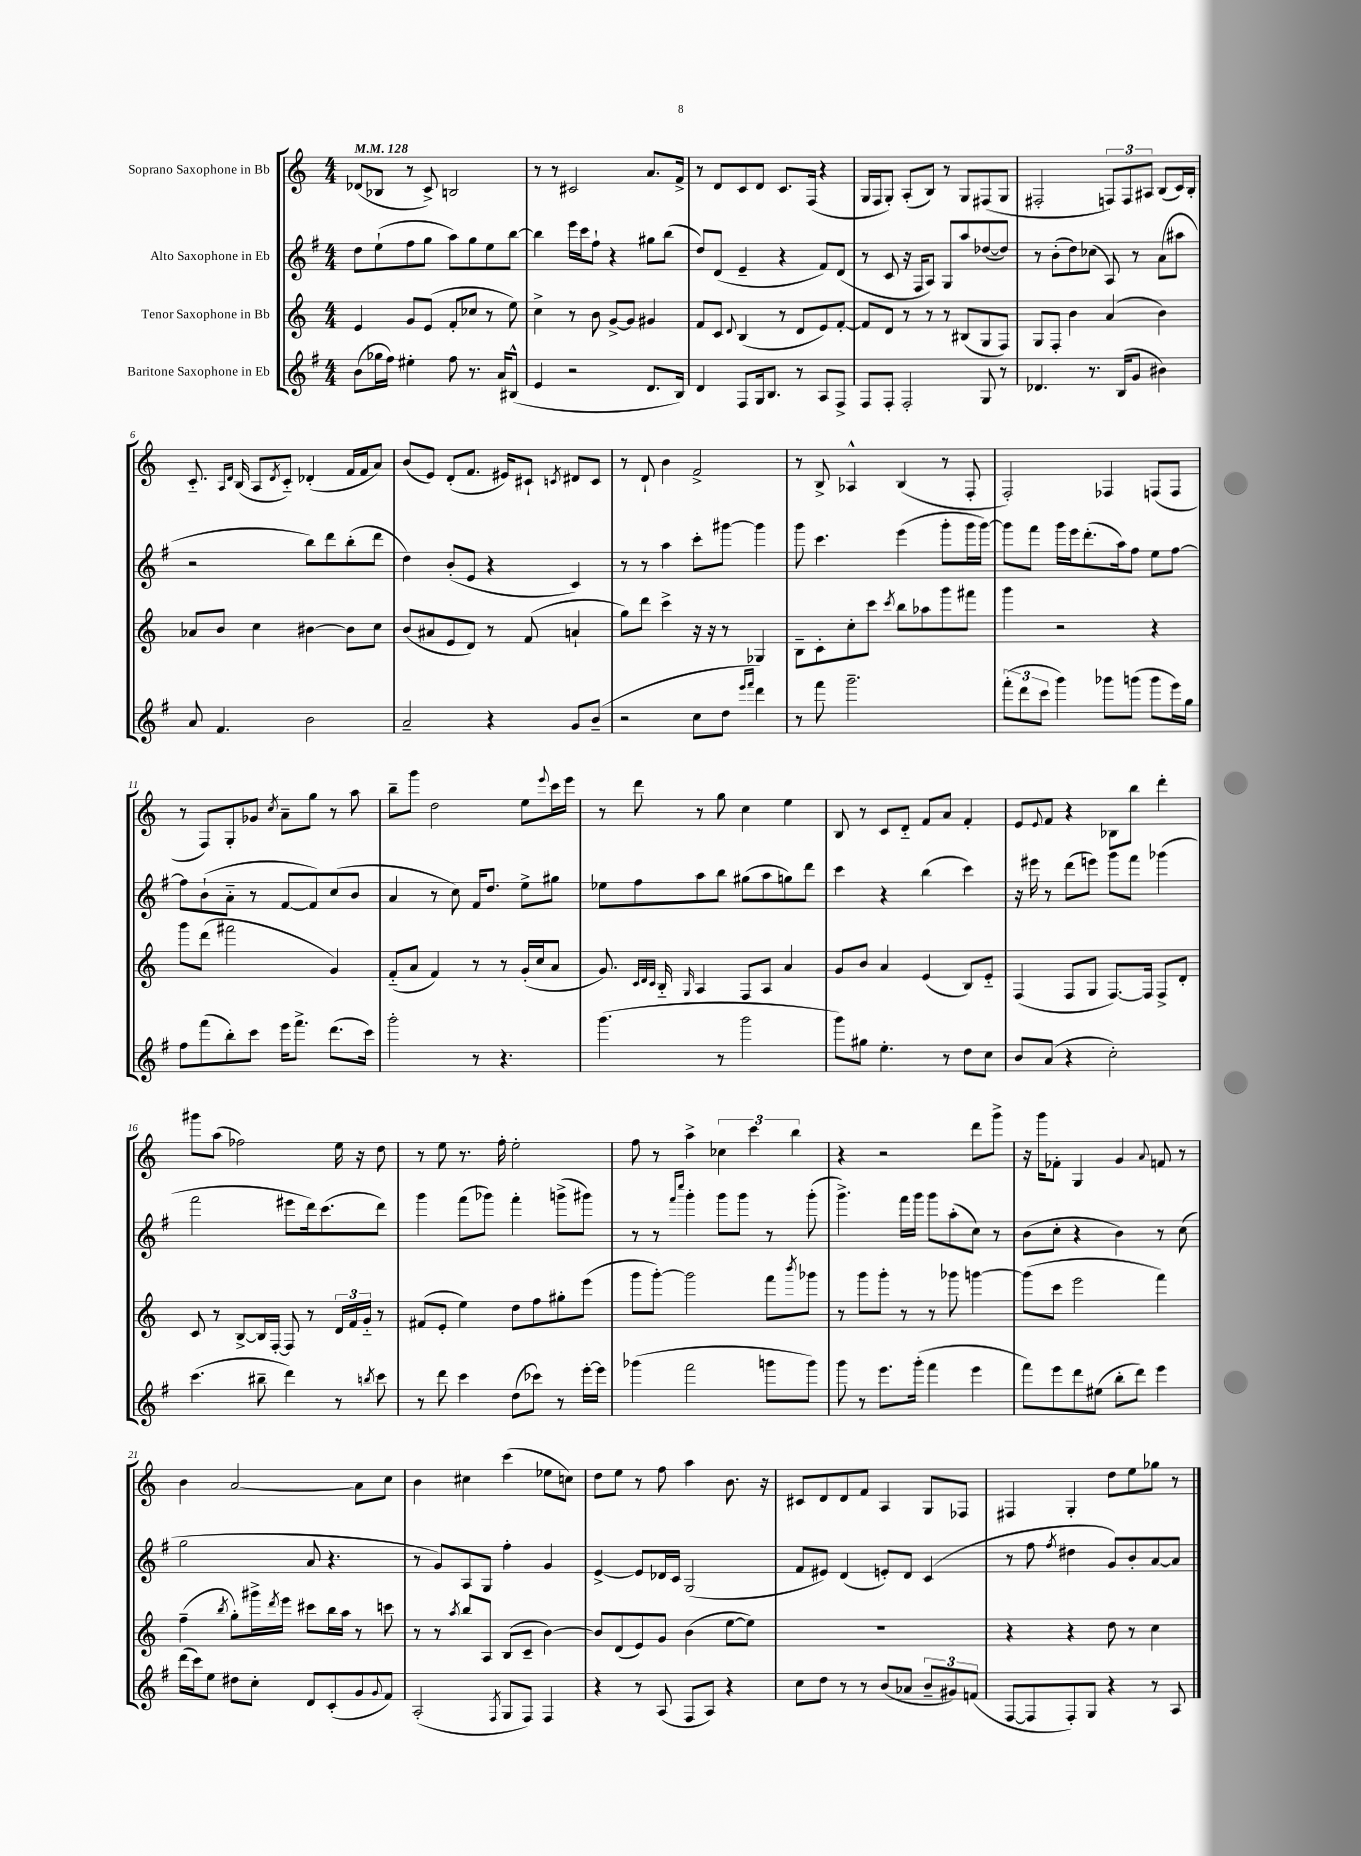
<<
\new StaffGroup <<
\new Staff = "s0" \with { instrumentName = "Soprano Saxophone in Bb" } {
    \clef treble \key c \major \numericTimeSignature \time 4/4 \tempo 4 = 128
    des'8( bes8 r8 c'8->) b2 |
    r8 r8 cis'2 a'8. f'16-> |
    r8 d'8 c'8 d'8 c'8. f16( r4 |
    g16 f16 g8-.) a8-.( b8) r8 g8 fis8( g8 |
    fis2-. \tuplet 3/2 { f8) f8 ais8 } b8( c'16) b16-. |
    c'8.-_ \grace { a16 d'16 } b16( a8 \acciaccatura { d'8 } c'8-_) des'4-.( f'16 f'16 a'8) |
    b'8( e'8) d'8-.( f'8. eis'16) cis'8-! \acciaccatura { c'8 } dis'8 c'8 |
    r8 d'8-! b'4 f'2-> |
    r8 b8-> aes4-^ b4( r8 f8-. |
    f2-.) fes4 f8( f8 |
    r8 f8) g8-. ges'8 \acciaccatura { c''8 } a'8-- g''8 r8 a''8 |
    b''8-- g'''8 d''2 e''8 \appoggiatura { e'''8 } c'''16 e'''16 |
    r8 d'''8 r8 g''8 c''4 e''4 |
    b8 r8 c'8 d'8-_ f'8 a'8 f'4-. |
    e'8 \appoggiatura { e'8 } f'8 r4 bes8 b''8 d'''4-. |
    gis'''8 a''8( fes''2) e''16 r16 d''8 |
    r8 e''8 r8. f''16-. e''2-. |
    f''8 r8 a''4-> \tuplet 3/2 { ces''4 c'''4 b''4 } |
    r4 r2 d'''8 g'''8-> |
    r16 g'''16 fes'8-. g4 g'4 \appoggiatura { a'8 } f'8 r8 |
    b'4 a'2~ a'8 c''8 |
    b'4 cis''4 c'''4( ees''8 c''8) |
    d''8 e''8 r8 f''8 a''4 b'8. r16 |
    cis'8 d'8 d'8 f'8 a4 g8 fes8 |
    fis4 g4-. d''8 e''8 ges''8 r8 \bar "|." |
}
\new Staff = "s1" \with { instrumentName = "Alto Saxophone in Eb" } {
    \clef treble \key g \major \numericTimeSignature \time 4/4
    d''8 e''8-!( fis''8 g''8 a''8) g''8 e''8 b''8~ |
    b''4 e'''16 c'''16 fis''8-! r4 gis''8 b''8( |
    d''8) d'8( e'4-- r4 fis'8) d'8( |
    r8 c'8 r16 fis16 a8) g8 a''8 des''8~( des''8) |
    r8 b'8-.( d''8) ces''8( a8) r8 a'8( ais''8 |
    r2 b''8) d'''8 b''8-.( d'''8 |
    d''4) b'8-.( e'8 r4 c'4) |
    r8 r8 a''4 c'''8-. gis'''8~ gis'''4 |
    g'''8 c'''4. e'''4( g'''8-. g'''16 g'''16~) |
    g'''8 fis'''8 g'''16 e'''16 d'''8.-.( a''16) fis''8 e''8 fis''8~ |
    fis''8 b'8-!( a'8-_ r8 fis'8~ fis'8) c''8( b'8 |
    a'4 r8 c''8) fis'16 d''8. e''8-> gis''8 |
    ees''8 fis''8 a''8 b''8 gis''8( a''8 g''8) d'''8 |
    c'''4 r4 b''4( c'''4) |
    r16 eis'''16 r8 d'''8( e'''8) g'''8 fis'''8 ges'''4( |
    fis'''2 eis'''8 d'''16) c'''8.( d'''8) |
    g'''4 fis'''8( ges'''8) fis'''4-. g'''8->( gis'''8) |
    r8 r8 \grace { fis'''16 c''''16 } g'''4-. g'''8 g'''8 r8 g'''8-.( |
    g'''4.->) fis'''16 g'''16 g'''8 a''8-.( c''8) r8 |
    b'8( c''8-. r4 b'4) r8 c''8( |
    g''2 a'8 r4. |
    r8 g'8) a8 g8 fis''4-. g'4 |
    e'4~-> e'8 des'16 c'16 g2( |
    fis'8 eis'8) d'4( e'8-.) d'8 c'4( |
    r8 fis''8 \acciaccatura { fis''8 } dis''4 g'8) b'8-. a'8~ a'8 \bar "|." |
}
\new Staff = "s2" \with { instrumentName = "Tenor Saxophone in Bb" } {
    \clef treble \key c \major \numericTimeSignature \time 4/4
    e'4 g'8 e'8( f'8-. ces''8 r8 e''8) |
    c''4-> r8 b'8 g'8~-> g'8 gis'4 |
    f'8 c'8 \appoggiatura { d'8 } b4( r8 d'8 e'8) f'8~-. |
    f'8 d'8 r8 r8 r8 bis8( g8 f8) |
    g8 f8-. b'4 a'4( b'4) |
    aes'8 b'8 c''4 bis'4~ bis'8 c''8 |
    b'8( ais'8 e'8 d'8) r8 f'8( a'4-! |
    g''8) d'''8 c'''4-> r16 r16 r8 ges4 |
    b8-- c'8-. c''8-. c'''8 \acciaccatura { c'''8 } b''8 aes''8 g'''8 fis'''8 |
    g'''4 r2 r4 |
    g'''8 d'''8( fis'''2 g'4) |
    f'8-_( a'8 f'4) r8 r8 g'16-.( c''16 a'8 |
    g'8.) \grace { c'32 d'32 c'32 } b16-_ \grace { g16 } a4 f8 a8 a'4 |
    g'8 b'8 a'4 e'4( b8) e'8-_ |
    f4( f8 g8 f8.~) f16 f8-> d'8-. |
    c'8 r8 b8~-> b16 f16~-. f8 r8 \tuplet 3/2 { d'16 f'16 g'16-_ } r8 |
    fis'8( e'8-. e''4) d''8 f''8 gis''8-. e'''8( |
    g'''8 g'''8~-.) g'''2 f'''8 \acciaccatura { b'''8 } ges'''8 |
    r8 g'''8 g'''8-. r8 r8 ges'''8 g'''4~ |
    g'''8( c'''8 e'''2 f'''4) |
    f''4--( \acciaccatura { b''8 } g''8-.) gis'''16-> \acciaccatura { d'''8 } e'''16 cis'''8 b''16 a''16 r8 c'''8 |
    r8 r8 \acciaccatura { a''8 } b''8 a8 b8( c'8-- b'4~) |
    b'8 d'8( e'8) g'8 b'4( e''8~ e''8) |
    R1 |
    r4 r4 d''8 r8 c''4 \bar "|." |
}
\new Staff = "s3" \with { instrumentName = "Baritone Saxophone in Eb" } {
    \clef treble \key g \major \numericTimeSignature \time 4/4
    b'8( ges''16 fis''16) eis''4-. fis''8 r8. a'16 bis8-^( |
    e'4 r2 d'8. b16) |
    d'4 fis8 g16 b8. r8 a8 fis8-> |
    fis8 fis8-. fis2-. g8 r8 |
    des'4. r8. b16( g'8 bis'4) |
    a'8 fis'4. b'2 |
    a'2-- r4 g'8 b'8--( |
    r2 c''8 d''8 \grace { e'''16 fis'''16 } d'''4) |
    r8 fis'''8 g'''2.-- |
    \tuplet 3/2 { fis'''8-.( d'''8 c'''8 } g'''4) ges'''8 g'''8( g'''8 e'''16) g''16 |
    fis''8 fis'''8( b''8-.) c'''8 e'''16 fis'''8.-> d'''8.( c'''16) |
    g'''2-. r8 r4. |
    g'''4.( r8 g'''2 |
    g'''8) gis''8 e''4.-. r8 d''8 c''8 |
    b'8 a'8( r4 c''2-.) |
    c'''4.( bis''8-- d'''4) r8 \acciaccatura { b''8 } c'''8 |
    r8 d'''8 c'''4 d''8( ces'''8) r8 e'''16~-. e'''16 |
    ges'''4( fis'''2 g'''8 g'''8) |
    g'''8 r8 e'''8. g'''16-.( fis'''4 e'''4 |
    fis'''8) e'''8 d'''8 eis''8( b''8-. d'''8) e'''4 |
    d'''16( c'''16) e''8 dis''8 c''8-. d'8 c'8-.( g'8 \appoggiatura { g'8 } fis'8) |
    a2-.( \acciaccatura { fis8 } g8 fis8) fis4 |
    r4 r8 a8( fis8 a8) r4 |
    c''8 d''8 r8 r8 b'8( aes'8 \tuplet 3/2 { b'8-- gis'8) f'8( } |
    fis8~ fis8 fis8-.) g8 r4 r8 a8 \bar "|." |
}
>>
>>
